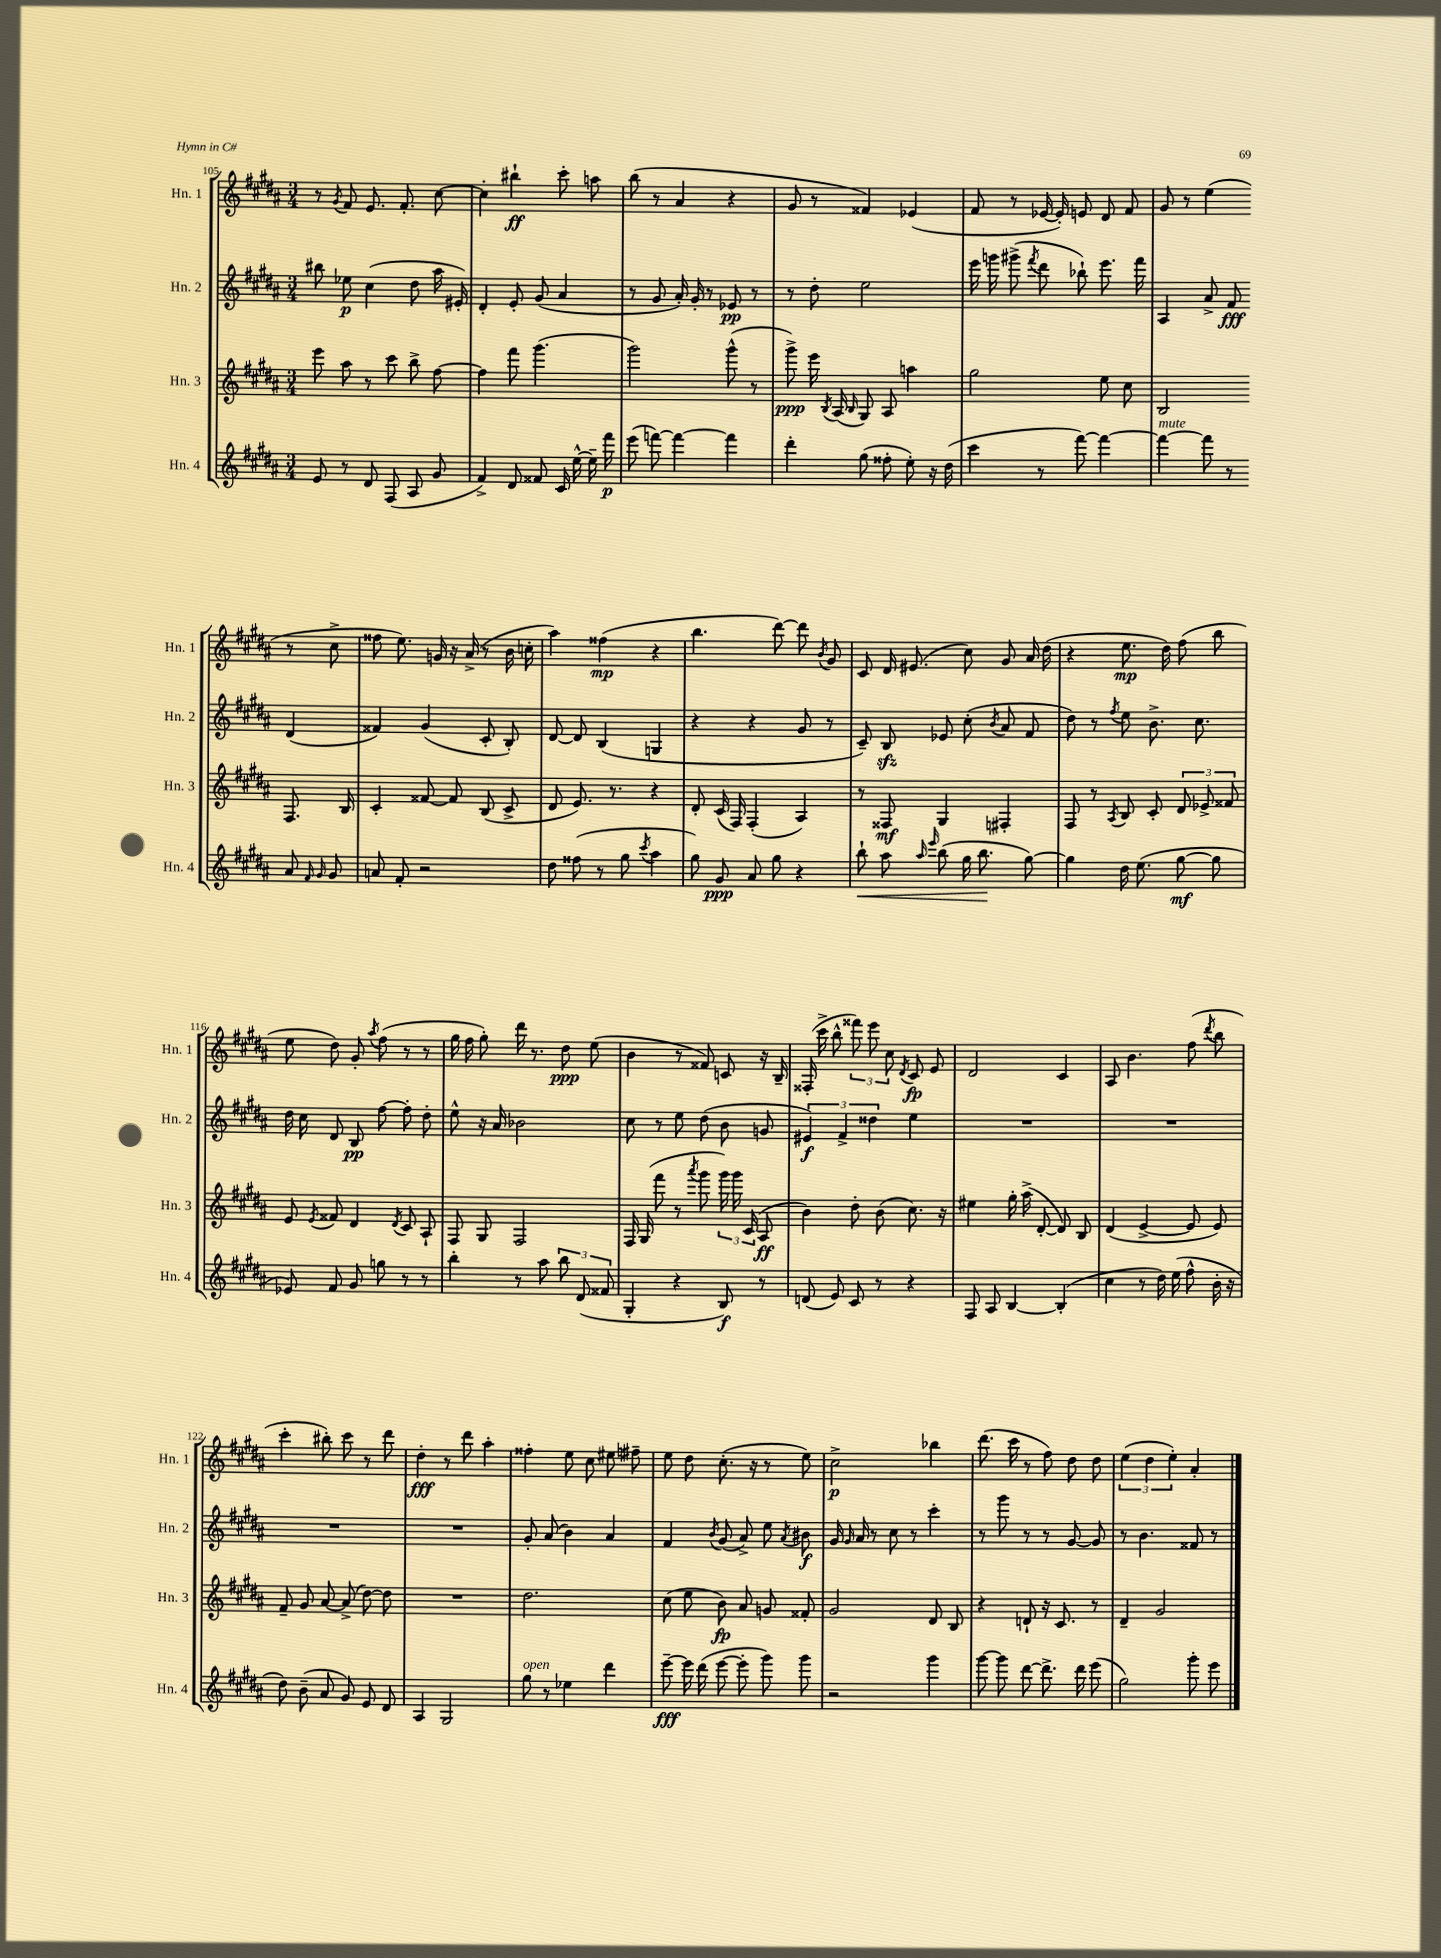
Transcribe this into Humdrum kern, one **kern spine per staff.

**kern	**kern	**kern	**kern
*staff4	*staff3	*staff2	*staff1
*clefG2	*clefG2	*clefG2	*clefG2
*k[f#c#g#d#a#]	*k[f#c#g#d#a#]	*k[f#c#g#d#a#]	*k[f#c#g#d#a#]
*M3/4	*M3/4	*M3/4	*M3/4
8e	8eee	8bb#	8r
.	.	.	8qg#
8r	8aa#	8ee-	8f#
8d#	8r	(4cc#	8.e
(8F#	8ccc#	.	.
.	.	.	8.f#'
8A#	8bb^	8dd#	.
8g#	[8ff#	16aa#	[8cc#
.	.	16e#')	.
=	=	=	=
4f#^)	4ff#]	4d#'	4cc#']
8d#	8fff#	8e'	4bb#`
8f##	(4.ggg#	(8g#	.
16c#	.	4a#	8ccc#'
[16ee^^	.	.	.
16ee~]	.	.	8aa
16fff#	.	.	.
=	=	=	=
(8eee	2ggg#)	8r	(8bb
[8fff)	.	8g#	8r
4fff_	.	16a#')	4a#
.	.	16g#'	.
.	.	8r	.
4fff]	(8ggg#^^	8e-	4r
.	8r	8r	.
=	=	=	=
4ddd#'	8ggg#^)	8r	8g#
.	16eee	8dd#'	8r
.	8qB	.	.
.	(16A#	.	.
.	16qqB	.	.
(8gg#	8G#)	2ee	4f##)
8ff##'	8A#	.	.
8ee')	4aa	.	(4e-
16r	.	.	.
(16dd#	.	.	.
=	=	=	=
4ccc#	2gg#	16eee	8f#
.	.	16ggg	.
.	.	(8ggg#^	8r
.	.	8qfff#	.
8r	.	8ddd#	[16e-
.	.	.	16e-'])
[8fff#)	.	8bb-`)	8e
4fff#_	8ee	8.eee	8d#
.	8cc#	.	8f#
.	.	16fff#	.
=	=	=	=
4fff#_	2B	4A#	8g#
.	.	.	8r
8fff#]	.	8a#^	(4ee
8r	.	8f#	.
8a#	8.F#	(4d#	8r
16qqf#	.	.	.
16qqg#	.	.	.
8g#	.	.	8cc#^
.	16B	.	.
=	=	=	=
8a	4c#'	4f##)	8ff##
8f#'	.	.	8.ee)
2r	[8f##	(4g#	.
.	.	.	16g
.	8f##]	.	16r
.	.	.	(16a#^
.	(8B	8c#'	8r
.	8c#^	8B')	16b
.	.	.	16cc'
=	=	=	=
8dd#	8d#	[8d#	4aa#)
(8ff##	8.e)	8d#]	.
8r	.	(4B	(4ff##
.	8.r	.	.
8gg#	.	.	.
8qccc#	.	.	.
4aa#	4r	4G	4r
=	=	=	=
8gg#)	8d#'	4r	4.bb
8g#	(16c#	.	.
.	16F#)	.	.
8a#	(4F#'	4r	.
8gg#	.	.	[8ddd#)
4r	4A#)	8g#	8ddd#]
.	.	.	8qb
.	.	8r	8g#
=	=	=	=
8bb`	8r	8c#~)	8c#
8aa#	8F##	8B	16d#
.	.	.	(8.e#
16qqaa#	.	.	.
16qqeee	.	.	.
(8bb	4G#	8e-	.
16gg#	.	(8cc#'	8cc#)
8.bb	.	.	.
.	.	8qb	.
.	4F#'	8a#	8g#
[8gg#)	.	8f#	16a#
.	.	.	(16dd#
=	=	=	=
4gg#]	8F#	8dd#)	4r
.	8r	8r	.
.	8qA#	8qff#	.
16dd#	8B	8ee	8.ee
(8.ee	.	.	.
.	8c#'	8.b^	.
.	.	.	16dd#)
[8gg#	12d#	.	(8ff#
.	.	8.cc#	.
.	12e-^	.	.
8gg#]	.	.	8bb
.	12f##	.	.
=	=	=	=
8e-)	8e	16dd#	8ee
.	.	16cc#	.
.	8qe	.	.
8f#	8f##	8d#	8dd#)
8g#	4d#	8B	8g#'
.	.	.	8qaa#
8gg	.	[8ff#	(8ff#
.	8qd#	.	.
8r	8c#	8ff#']	8r
8r	8A#`	8dd#'	8r
=	=	=	=
4bb'	8F#	8ee^^	16gg#
.	.	.	16ff#
.	8G#	16r	8gg#')
.	.	16a#	.
8r	2F#	2b-	16ddd#
.	.	.	8.r
8aa#	.	.	.
12bb	.	.	8dd#
(12d#	.	.	.
.	.	.	(8ee
12f##	.	.	.
=	=	=	=
4G#'	16F#	8cc#	4b
.	(16G#	.	.
.	8fff#	8r	.
4r	8r	8ee	8r
.	8qaaa#	.	.
.	8ggg#	(8dd#	8f##)
8B)	24ggg#)	8b	8c
.	24ggg#	.	.
.	(24c#	.	.
8r	8A#	8g	16r
.	.	.	16B~
=	=	=	=
(8d	4b)	6e#)	(16F##'
.	.	.	16ccc#^
8e)	.	.	8bb^^
.	.	6f#^	.
8c#	8dd#'	.	12fff##)
.	.	6dd##	12eee
8r	(8b	.	.
.	.	.	12cc#
.	.	.	8qd#
4r	8.cc#)	4ee	8c#
.	.	.	8e
.	16r	.	.
=	=	=	=
8F#	4ee#	2.r	2d#
8A#	.	.	.
[4B	16gg#'	.	.
.	(16aa#^	.	.
.	[8d#'	.	.
(4B']	8d#])	.	4c#
.	8B	.	.
=	=	=	=
4cc#	(4d#	2.r	8A#
.	.	.	4.b
8r	[4e^	.	.
16dd#)	.	.	.
(16ee	.	.	.
8ff#^^	8e]	.	(8ff#
.	.	.	8qddd#
16b'	8e)	.	8bb
16r	.	.	.
=	=	=	=
8dd#)	8f#~	2.r	4ccc#'
(8b~	8g#	.	.
8a#	[8a#	.	8bb#')
8g#)	(8a#^]	.	8ccc#
8e	[8dd#)	.	8r
8d#	8dd#]	.	8ddd#
=	=	=	=
4A#	2.r	2.r	4dd#'
2G#	.	.	8r
.	.	.	8ddd#
.	.	.	4aa#'
=	=	=	=
8gg#	2.dd#	8g#'	4ff##'
8r	.	(8a#	.
4ee-	.	4b)	8ee
.	.	.	8cc#
4ddd#	.	4a#	8ee#
.	.	.	8ff#~
=	=	=	=
[8eee~	(8cc#	4f#	8ee
16eee]	8ee	.	8dd#
(16ddd#	.	.	.
.	.	8qb	.
[8eee	8b)	(8g#	(8.cc#'
8eee']	8a#	8a#^)	.
.	.	.	16r
8ggg#)	8g	8ee	8r
.	.	8qa#	.
8ggg#	8f##'	8b#	8ee)
=	=	=	=
2r	2g#	16g#	2cc#^
.	.	16qqg#	.
.	.	16a#	.
.	.	8r	.
.	.	8cc#	.
.	.	8r	.
4ggg#	8d#	4ccc#'	4bb-
.	8B	.	.
=	=	=	=
[8ggg#	4r	8r	(8.ddd#
8ggg#]	.	8ggg#	.
.	.	.	16ccc#
[8ddd#	8d`	8r	8r
8.ddd#^]	16r	8r	8ff#)
.	8.c#	.	.
.	.	[8g#	8dd#
16ddd#	.	.	.
(8eee	8r	8g#]	8dd#
=	=	=	=
2gg#)	4d#~	8r	(6ee
.	.	4.b	.
.	.	.	6dd#
.	2g#	.	.
.	.	.	6ee')
8ggg#'	.	8f##	4a#'
8eee	.	8r	.
==	==	==	==
*-	*-	*-	*-
